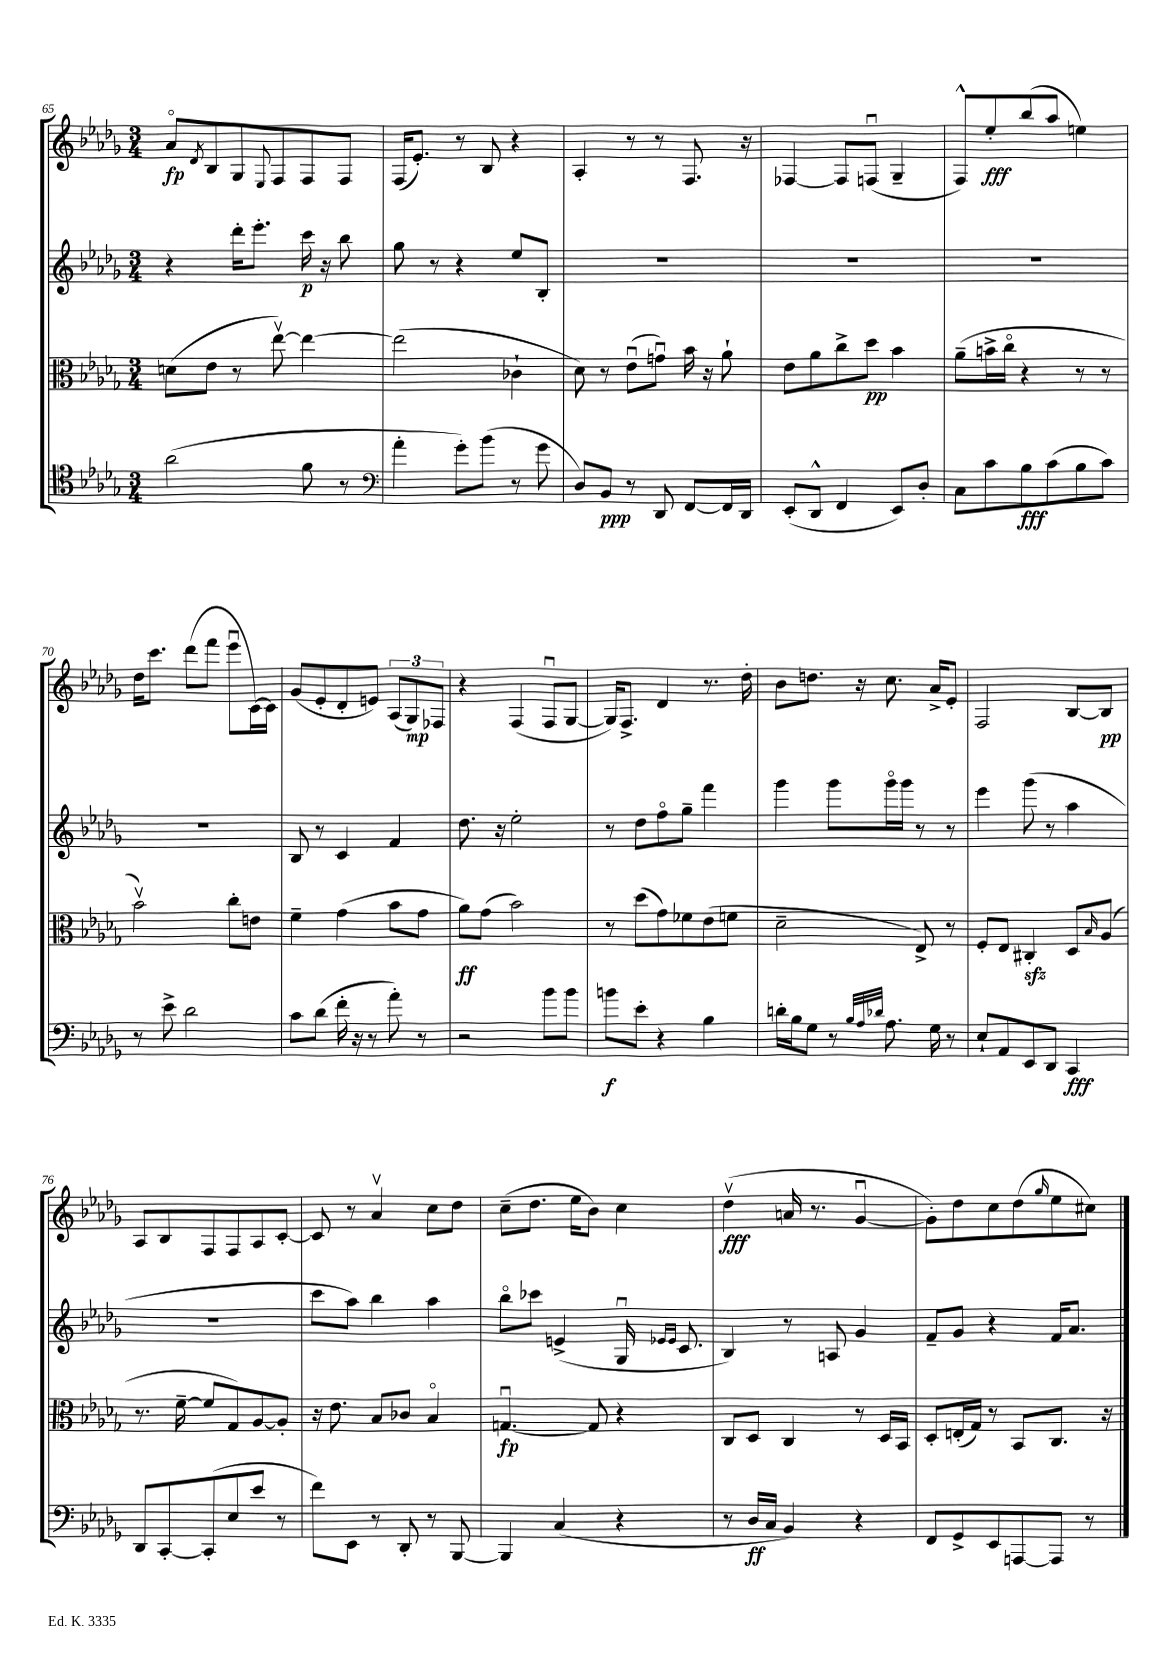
<<
\new StaffGroup <<
\new Staff = "s0" {
    \clef treble \key des \major \numericTimeSignature \time 3/4
    aes'8\flageolet\fp \acciaccatura { des'8 } bes8 ges8 \appoggiatura { ees8 } f8 f8 f8 |
    f16( ees'8.-.) r8 bes8 r4 |
    aes4-. r8 r8 f8. r16 |
    fes4~ fes8 f8\downbow( ges4-- |
    f8-^) ees''8-.\fff bes''8( aes''8 e''4) |
    des''16 c'''8. des'''8( f'''8 ees'''8\downbow c'16~) c'16 |
    ges'8( ees'8-. des'8-. e'8) \tuplet 3/2 { aes8( ges8\mp) fes8 } |
    r4 f4( f8\downbow ges8~ |
    ges16) f8.-> des'4 r8. des''16-. |
    bes'8 d''8. r16 c''8. aes'16-> ees'8-. |
    f2 bes8~ bes8\pp |
    aes8 bes8 f8 f8 aes8 c'8~-. |
    c'8 r8 aes'4\upbow c''8 des''8 |
    c''8--( des''8. ees''16 bes'8) c''4 |
    des''4\upbow\fff( a'16 r8. ges'4~\downbow |
    ges'8-.) des''8 c''8 des''8( \grace { ges''16 } ees''8 cis''8) \bar "|." |
}
\new Staff = "s1" {
    \clef treble \key des \major \numericTimeSignature \time 3/4
    r4 des'''16-. ees'''8.-. c'''16\p r16 bes''8 |
    ges''8 r8 r4 ees''8 bes8-. |
    R2. |
    R2. |
    R2. |
    R2. |
    bes8 r8 c'4 f'4 |
    des''8. r16 ees''2-. |
    r8 des''8 f''8\flageolet ges''8-- f'''4 |
    ges'''4 ges'''8 ges'''16\flageolet ges'''16 r8 r8 |
    ees'''4 ges'''8( r8 aes''4 |
    R2. |
    c'''8 aes''8) bes''4 aes''4 |
    bes''8\flageolet ces'''8 e'4->( ges16\downbow \grace { ees'16 ees'16 } c'8. |
    bes4) r8 a8 ges'4 |
    f'8-- ges'8 r4 f'16 aes'8. \bar "|." |
}
\new Staff = "s2" {
    \clef alto \key des \major \numericTimeSignature \time 3/4
    d'8( ees'8 r8 ees''8~\upbow) ees''4~ |
    ees''2( ces'4-! |
    des'8) r8 ees'8\downbow( g'8\downbow) bes'16 r16 aes'8-! |
    ees'8 aes'8 c''8-> des''8\pp bes'4 |
    aes'8--( b'16-> c''16\flageolet r4 r8 r8 |
    bes'2\upbow) c''8-. e'8 |
    f'4-- ges'4( bes'8 ges'8 |
    aes'8\ff) ges'8( bes'2) |
    r8 des''8( ges'8) fes'8 ees'8( f'8 |
    des'2-- ees8->) r8 |
    f8-. ees8 cis4-.\sfz des8 \grace { bes16 } aes8( |
    r8. f'16~-- f'8 ges8) aes8~ aes8-. |
    r16 ees'8. bes8 ces'8 bes4\flageolet |
    g4.~\downbow\fp g8 r4 |
    c8 des8 c4 r8 des16 bes,16 |
    des8-. e16-.( ges16) r8 bes,8 c8. r16 \bar "|." |
}
\new Staff = "s3" {
    \clef tenor \key des \major \numericTimeSignature \time 3/4
    aes'2( f'8 r8 |
    \clef bass aes'4-. ges'8-.) bes'8( r8 ges'8 |
    des8) bes,8\ppp r8 des,8 f,8~ f,16 des,16 |
    ees,8-.( des,8-^ f,4 ees,8) des8-. |
    c8 c'8 bes8\fff c'8( bes8 c'8) |
    r8 ees'8-> des'2 |
    c'8 des'8( f'16-. r16 r8 aes'8-.) r8 |
    r2 bes'8 bes'8 |
    b'8\f ees'8-. r4 bes4 |
    d'16-. bes16 ges8 r8 \grace { bes32 aes32 des'32 } aes8. ges16 r8 |
    ees8-! aes,8 ees,8 des,8 c,4\fff |
    des,8 c,8~-. c,8-.( ees8 ees'8 r8 |
    f'8) ees,8 r8 des,8-. r8 bes,,8~ |
    bes,,4 c4( r4 |
    r8 des16\ff c16 bes,4) r4 |
    f,8 ges,8-> ees,8 a,,8~ a,,8 r8 \bar "|." |
}
>>
>>
\layout { \context { \Score currentBarNumber = #65 } }
